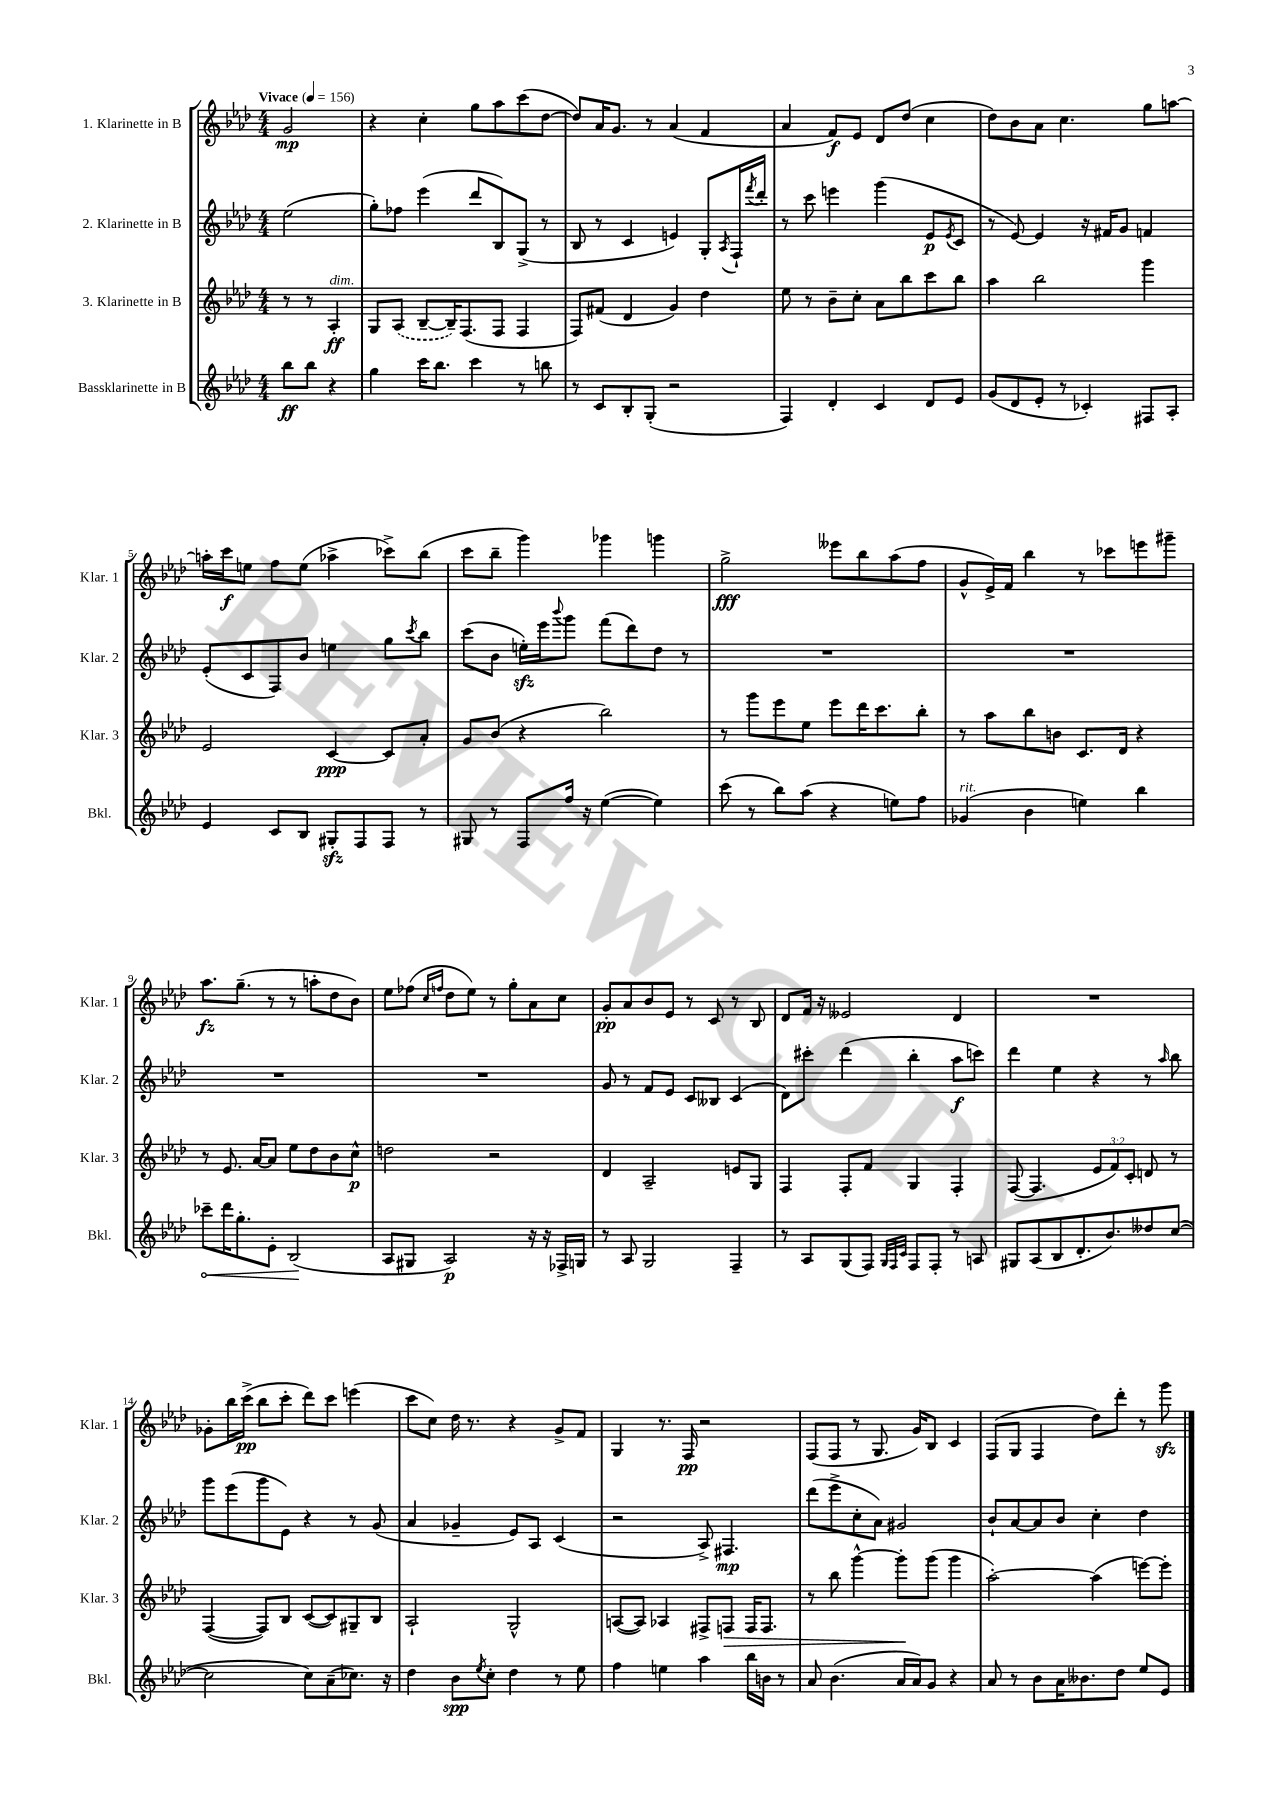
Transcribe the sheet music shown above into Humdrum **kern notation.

**kern	**dynam	**kern	**dynam	**kern	**dynam	**kern	**dynam
*part4	*part4	*part3	*part3	*part2	*part2	*part1	*part1
*staff4	*staff4	*staff3	*staff3	*staff2	*staff2	*staff1	*staff1
*I"Bassklarinette in B	*	*I"3. Klarinette in B	*	*I"2. Klarinette in B	*	*I"1. Klarinette in B	*
*I'Bkl.	*	*I'Klar. 3	*	*I'Klar. 2	*	*I'Klar. 1	*
*clefG2	*	*clefG2	*	*clefG2	*	*clefG2	*
*k[b-e-a-d-]	*	*k[b-e-a-d-]	*	*k[b-e-a-d-]	*	*k[b-e-a-d-]	*
*M4/4	*	*M4/4	*	*M4/4	*	*M4/4	*
*MM156	*	*MM156	*	*MM156	*	*MM156	*
=	=	=	=	=	=	=	=
!	!	!	!	!	!	!LO:TX:a:B:t=Vivace	!
8bb-\L	ff	8r	.	(2ee-\	.	2g/	mp
8bb-\J	.	8r	.	.	.	.	.
!	!	!LO:TX:a:i:t=dim.	!	!	!	!	!
4r	.	4A-'/	ff	.	.	.	.
=1	=1	=1	=1	=1	=1	=1	=1
4gg\	.	8G/L	.	8gg'\L)	.	4r	.
.	.	(8A-/J	.	8ff-X\J	.	.	.
16ccc\KL	.	[8B-~/L	.	(4eee-\	.	4cc'\	.
8.bb-\J	.	.	.	.	.	.	.
.	.	16B-~/K])	.	.	.	.	.
.	.	(8.F/	.	.	.	.	.
4ccc\	.	.	.	8ddd-/L	.	8gg\L	.
.	.	8F/J	.	8B-/)	.	8aa-\	.
8r	.	4F/	.	(8G^/J	.	(8ccc\	.
8bbn\	.	.	.	8r	.	[8dd-\J	.
=2	=2	=2	=2	=2	=2	=2	=2
8r	.	8F/L)	.	8B-/	.	8dd-/L])	.
8c/L	.	(8f#X/J	.	8r	.	16a-/K	.
.	.	.	.	.	.	8.g/J	.
8B-'/	.	4d-/	.	4c/	.	.	.
(8G'/J	.	.	.	.	.	8r	.
2r	.	4g/)	.	4en/)	.	(4a-/	.
.	.	4dd-\	.	8G'/L	.	4f/	.
.	.	.	.	8qA-/	.	.	.
.	.	.	.	16F`/L	.	.	.
.	.	.	.	8qfff/	.	.	.
.	.	.	.	16ddd-'/JJ	.	.	.
=3	=3	=3	=3	=3	=3	=3	=3
4F/)	.	8ee-\	.	8r	.	4a-/	.
.	.	8r	.	8ccc\	.	.	.
4d-'/	.	8b-~\L	.	4eeen\	.	8f/L)	f
.	.	8cc'\J	.	.	.	8e-/J	.
4c/	.	8a-\L	.	(4ggg\	.	8d-/L	.
.	.	8bb-\	.	.	.	(8dd-/J	.
8d-/L	.	8ccc\	.	8e-/L	p	4cc\	.
.	.	.	.	8qe-/	.	.	.
8e-/J	.	8bb-\J	.	8c/J	.	.	.
=4	=4	=4	=4	=4	=4	=4	=4
(8g/L	.	4aa-\	.	8r	.	8dd-\L)	.
8d-/	.	.	.	[8e-/)	.	8b-\	.
8e-'/J	.	2bb-\	.	4e-/]	.	8a-\J	.
8r	.	.	.	.	.	4.cc\	.
4c-X'/)	.	.	.	16r	.	.	.
.	.	.	.	16f#X/KL	.	.	.
.	.	.	.	8g/J	.	.	.
8F#X/L	.	4ggg\	.	4fn/	.	8gg\L	.
8A-'/J	.	.	.	.	.	[8aan\J	.
!!LO:LB:g=z
=5	=5	=5	=5	=5	=5	=5	=5
4e-/	.	2e-/	.	(8e-'/L	.	16aan'\LL]	.
.	.	.	.	.	.	16ccc\J	f
.	.	.	.	8c/	.	8een\J	.
8c/L	.	.	.	8F/)	.	8ff\L	.
8B-/J	.	.	.	8b-/J	.	(8ee\J	.
8G#Xzz'/L	.	[4c/	ppp	4een\	.	4aa-X^\	.
8F/	.	.	.	.	.	.	.
8F/J	.	8c/L]	.	8gg\L	.	8ccc-X^\L)	.
.	.	.	.	8qccc/	.	.	.
8r	.	8a-'/J	.	8bb-\J	.	(8bb-\J	.
=6	=6	=6	=6	=6	=6	=6	=6
8G#X/	.	8g/L	.	(8ccc\L	.	8ccc\L	.
8r	.	(8b-/J	.	8b-\J	.	8bb-~\J	.
8F/L	.	4r	.	16eenzz'\LL)	.	4ggg\)	.
.	.	.	.	16eee-\J	.	.	.
.	.	.	.	8qqbbb-/	.	.	.
16ff/Jk	.	.	.	8ggg\J	.	.	.
16r	.	.	.	.	.	.	.
([4ee-\	.	2bb-\)	.	(8fff\L	.	4ggg-X\	.
.	.	.	.	8ddd-\)	.	.	.
4ee-\])	.	.	.	8dd-\J	.	4gggn\	.
.	.	.	.	8r	.	.	.
=7	=7	=7	=7	=7	=7	=7	=7
(8ccc\	.	8r	.	1r	.	2gg^\	fff
8r	.	8ggg\L	.	.	.	.	.
8bb-\L)	.	8eee-\	.	.	.	.	.
(8aa-\J	.	8ee-\J	.	.	.	.	.
4r	.	8eee-\L	.	.	.	8eee--X\L	.
.	.	16ddd-\K	.	.	.	8bb-\	.
.	.	8.ccc\	.	.	.	.	.
8een\L)	.	.	.	.	.	(8aa-\	.
8ff\J	.	8bb-'\J	.	.	.	8ff\J	.
=8	=8	=8	=8	=8	=8	=8	=8
!LO:TX:a:i:t=rit.	!	!	!	!	!	!	!
(4g-X/	.	8r	.	1r	.	8g^^/L	.
.	.	8aa-\L	.	.	.	16e-^/L)	.
.	.	.	.	.	.	16f/JJ	.
4b-\	.	8bb-\	.	.	.	4bb-\	.
.	.	8bn\J	.	.	.	.	.
4een\)	.	8.c/L	.	.	.	8r	.
.	.	.	.	.	.	8ccc-X\L	.
.	.	16d-/Jk	.	.	.	.	.
4bb-\	.	4r	.	.	.	8eeen\	.
.	.	.	.	.	.	8ggg#X~\J	.
!!LO:LB:g=z
=9	=9	=9	=9	=9	=9	=9	=9
!	!LO:HP:b	!	!	!	!	!	!
8ccc-X~\L	<	8r	.	1r	.	8.aa-\L	fz
16ddd-\K	.	8.e-/	.	.	.	.	.
8.gg'\	.	.	.	.	.	(8.gg~\J	.
.	.	[16a-/KL	.	.	.	.	.
8e-'\J	.	8a-/J]	.	.	.	8r	.
(2B-/	.	8ee-\L	.	.	.	8r	.
.	.	8dd-\	.	.	.	8aan'\L	.
.	.	8b-\	.	.	.	8dd-\	.
.	.	8cc^^\J	p	.	.	8b-\J)	.
.	[	.	.	.	.	.	.
=10	=10	=10	=10	=10	=10	=10	=10
8A-/L	.	2ddn\	.	1r	.	8ee-\L	.
8G#X/J	.	.	.	.	.	(8ff-X\J	.
.	.	.	.	.	.	16qqcc/LL	.
.	.	.	.	.	.	16qqffn/JJ	.
2A-/)	p	.	.	.	.	8dd-\L	.
.	.	.	.	.	.	8ee-\J)	.
.	.	2r	.	.	.	8r	.
.	.	.	.	.	.	8gg'\L	.
16r	.	.	.	.	.	8a-\	.
16r	.	.	.	.	.	.	.
16F-X^/LL	.	.	.	.	.	8cc\J	.
16Gn/JJ	.	.	.	.	.	.	.
=11	=11	=11	=11	=11	=11	=11	=11
8r	.	4d-/	.	8g/	.	8g'/L	pp
8A-/	.	.	.	8r	.	8a-/	.
2G/	.	2A-~/	.	8f/L	.	8b-/	.
.	.	.	.	8e-/J	.	8e-/J	.
.	.	.	.	8c/L	.	8r	.
.	.	.	.	8B--X/J	.	8c/	.
4F~/	.	8en/L	.	(4c/	.	8r	.
.	.	8G/J	.	.	.	8B-/	.
=12	=12	=12	=12	=12	=12	=12	=12
8r	.	4F/	.	8d-\L)	.	8d-/L	.
8A-/L	.	.	.	8ccc#X'\J	.	16f/Jk	.
.	.	.	.	.	.	16r	.
(8G/	.	8F'/L	.	(4ddd-\	.	2e--X/	.
8F/J)	.	8f/J	.	.	.	.	.
32qqG/LLL	.	.	.	.	.	.	.
32qqF/	.	.	.	.	.	.	.
32qqc/JJJ	.	.	.	.	.	.	.
8F/L	.	4G/	.	4bb-'\	.	.	.
8F'/J	.	.	.	.	.	.	.
8r	.	4F'/	.	8aa-\L	f	4d-/	.
8An/	.	.	.	8cccn\J)	.	.	.
=13	=13	=13	=13	=13	=13	=13	=13
8G#X/L	.	([8F/	.	4ddd-\	.	1r	.
(8A-/	.	4.F/]	.	.	.	.	.
8B-/	.	.	.	4ee-\	.	.	.
8.d-'/	.	.	.	.	.	.	.
.	.	12e-/L	.	4r	.	.	.
8.b-/)	.	.	.	.	.	.	.
.	.	12f/)	.	.	.	.	.
.	.	12c'/J	.	.	.	.	.
8dd--X/	.	8dn/	.	8r	.	.	.
.	.	.	.	16qqaa-/	.	.	.
([8cc/J	.	8r	.	8bb-\	.	.	.
!!LO:LB:g=z
=14	=14	=14	=14	=14	=14	=14	=14
2cc\]	.	([4F/	.	8ggg\L	.	8g-X'\L	.
.	.	.	.	(8eee-\	.	16bb-\L	.
.	.	.	.	.	.	(16ccc^\JJ	pp
.	.	8F/L])	.	8ggg\	.	8bb-\L	.
.	.	8B-/J	.	8e-\J)	.	8ccc'\J	.
8cc\L)	.	([8c/L	.	4r	.	8ddd-\L)	.
(8a-~\	.	8c/])	.	.	.	8ccc\J	.
8.cc-X\J)	.	8G#X~/	.	8r	.	(4eeen\	.
.	.	8B-/J	.	(8g/	.	.	.
16r	.	.	.	.	.	.	.
=15	=15	=15	=15	=15	=15	=15	=15
4dd-\	.	2A-`/	.	4a-/	.	8ccc\L	.
.	.	.	.	.	.	8cc\J)	.
8b-\L	spp	.	.	4g-X~/	.	16dd-\	.
.	.	.	.	.	.	8.r	.
8qee-/	.	.	.	.	.	.	.
8cc'\J	.	.	.	.	.	.	.
4dd-\	.	2G^^/	.	8e-/L)	.	4r	.
.	.	.	.	8A-/J	.	.	.
8r	.	.	.	(4c/	.	8g^/L	.
8ee-\	.	.	.	.	.	8f/J	.
=16	=16	=16	=16	=16	=16	=16	=16
4ff\	.	([8An/L	.	2r	.	4G/	.
.	.	8A/J])	.	.	.	.	.
4een\	.	4A-X/	.	.	.	8.r	.
.	.	.	.	.	.	16F/	pp
4aa-\	.	8F#X^/L	.	8A-^/)	.	2r	.
!	!	!	!LO:HP:b	!	!	!	!
.	.	8Fn/J	>	4.F#X/	mp	.	.
16bb-\LL	.	16F/KL	.	.	.	.	.
16bn\JJ	.	8.F/J	.	.	.	.	.
8r	.	.	.	.	.	.	.
=17	=17	=17	=17	=17	=17	=17	=17
8a-/	.	8r	.	(8ddd-\L	.	(8F/L	.
(4.b-\	.	8bb-\	.	8eee-^\	.	8F/J	.
.	.	[4ggg^^\	.	8cc'\	.	8r	.
.	.	.	.	8a-\J)	.	8.G/	.
16a-/LL	.	8ggg'\L]	.	2g#X/	.	.	.
16a-/J)	.	.	.	.	.	16g/KL)	.
8g/J	.	(8ggg\J	]	.	.	8B-/J	.
4r	.	4ggg\	.	.	.	4c/	.
=18	=18	=18	=18	=18	=18	=18	=18
8a-/	.	[2aa-'\)	.	8b-`/L	.	(8F/L	.
8r	.	.	.	[8a-/	.	8G/J	.
8b-\L	.	.	.	8a-/]	.	4F/	.
16a-\K	.	.	.	8b-/J	.	.	.
8.b--X\	.	.	.	.	.	.	.
.	.	(4aa-\]	.	4cc'\	.	8dd-\L)	.
8dd-\J	.	.	.	.	.	8ddd-'\J	.
8ee-/L	.	[8eeen\L)	.	4dd-\	.	8r	.
8e-/J	.	8eee'\J]	.	.	.	8gggzz\	.
==	==	==	==	==	==	==	==
*-	*-	*-	*-	*-	*-	*-	*-
